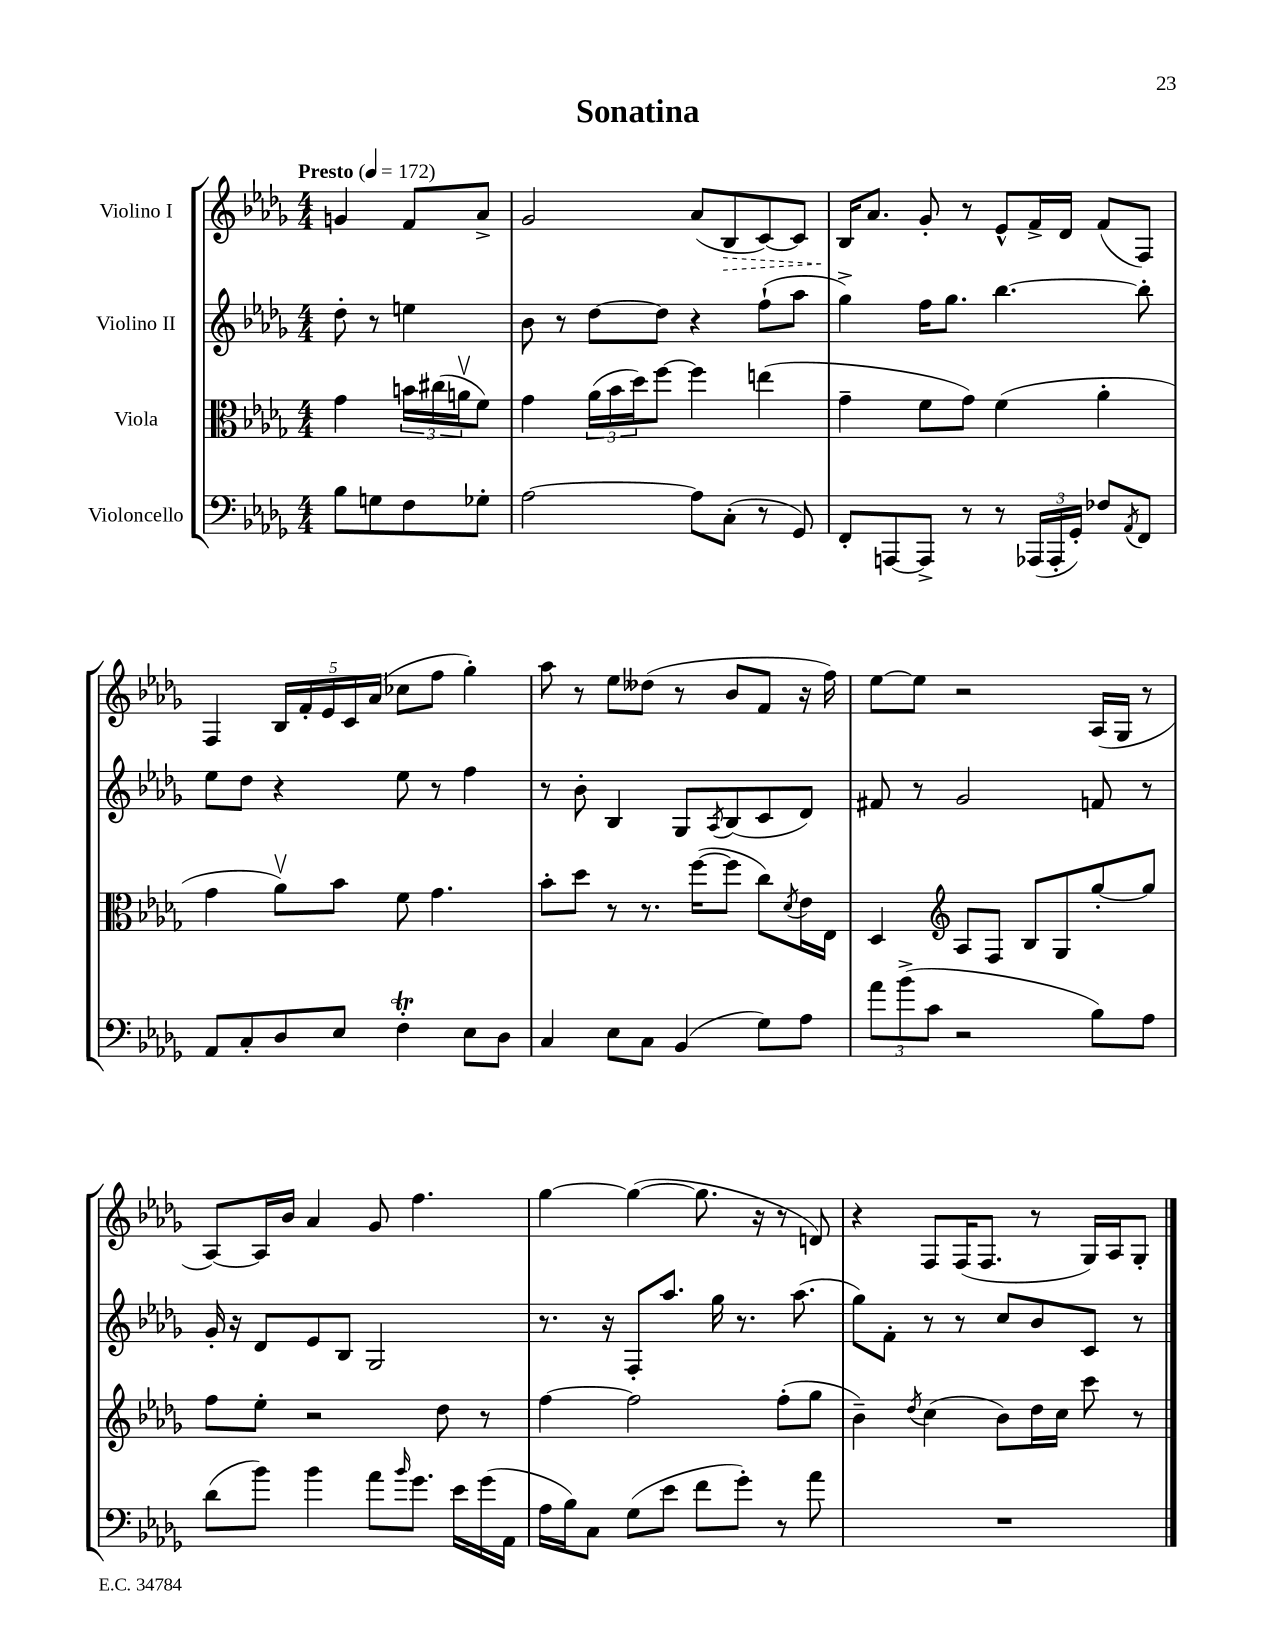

**kern	**kern	**kern	**kern
*staff4	*staff3	*staff2	*staff1
*clefF4	*clefC3	*clefG2	*clefG2
*k[b-e-a-d-g-]	*k[b-e-a-d-g-]	*k[b-e-a-d-g-]	*k[b-e-a-d-g-]
*M4/4	*M4/4	*M4/4	*M4/4
*MM172	*MM172	*MM172	*MM172
8B-	4g-	8dd-'	4g
8G	.	8r	.
8F	24b	4ee	8f
.	(24cc#	.	.
.	24av	.	.
8G-'	8f)	.	8a-^
=	=	=	=
[2A-	4g-	8b-	2g-
.	.	8r	.
.	(24a-	[8dd-	.
.	24b-	.	.
.	24dd-)	.	.
.	[8ff	8dd-]	.
8A-]	4ff]	4r	(8a-
(8C'	.	.	8B-
8r	(4ee	(8ff`	[8c)
8GG-)	.	8aa-	8c]
=	=	=	=
8FF'	4g-~	4gg-^)	16B-
.	.	.	8.a-
[8AAA	.	.	.
8AAA^]	8f	16ff	8g-'
.	.	8.gg-	.
8r	8g-)	.	8r
8r	(4f	[4.bb-	8e-^^
(24AAA-	.	.	16f^
24AAA-'	.	.	.
.	.	.	16d-
24GG-')	.	.	.
8F-	4a-'	.	(8f
8qAA-	.	.	.
8FF	.	8bb-']	8F)
=	=	=	=
8AA-	4g-	8ee-	4F
8C'	.	8dd-	.
8D-	8a-v)	4r	20B-
.	.	.	20f'
.	.	.	20e-
8E-	8b-	.	.
.	.	.	20c
.	.	.	(20a-
4F'	8f	8ee-	8cc-
.	4.g-	8r	8ff
8E-	.	4ff	4gg-')
8D-	.	.	.
=	=	=	=
4C	8b-'	8r	8aa-
.	8dd-	8b-'	8r
8E-	8r	4B-	8ee-
8C	8.r	.	(8dd--
(4BB-	.	8G-	8r
.	([16ff	.	.
.	.	8qA-	.
.	8ff]	(8B-	8b-
8G-)	8cc)	8c	8f
.	8qd-	.	.
8A-	16e-	8d-)	16r
.	16E-	.	16ff)
=	=	=	=
12a-	4D-	8f#	[8ee-
(12b-^	.	.	.
.	.	8r	8ee-]
12c	.	.	.
*	*clefG2	*	*
2r	8A-	2g-	2r
.	8F	.	.
.	8B-	.	.
.	8G-	.	.
8B-)	[8gg-'	8f	(16A-
.	.	.	16G-
8A-	8gg-]	8r	8r
=	=	=	=
(8d-	8ff	16g-'	[8A-)
.	.	16r	.
8b-)	8ee-'	8d-	16A-]
.	.	.	16b-
4b-	2r	8e-	4a-
.	.	8B-	.
8a-	.	2G-	8g-
16qqb-	.	.	.
8.g-	.	.	4.ff
.	8dd-	.	.
16e-	.	.	.
(16g-	8r	.	.
16AA-	.	.	.
=	=	=	=
16A-	[4ff	8.r	[4gg-
16B-)	.	.	.
8C	.	.	.
.	.	16r	.
(8G-	2ff]	8F'	(4gg-_
8e-	.	8.aa-	.
8f	.	.	8.gg-]
.	.	16gg-	.
8g-')	.	8.r	.
.	.	.	16r
8r	(8ff'	.	8r
.	.	(8.aa-	.
8a-	8gg-	.	8d)
=	=	=	=
1r	4b-~)	8gg-)	4r
.	.	8f'	.
.	8qdd-	.	.
.	(4cc	8r	8F
.	.	8r	(16F
.	.	.	8.F
.	8b-)	8cc	.
.	16dd-	8b-	8r
.	16cc	.	.
.	8ccc	8c	16G-)
.	.	.	16A-
.	8r	8r	8G-'
==	==	==	==
*-	*-	*-	*-
